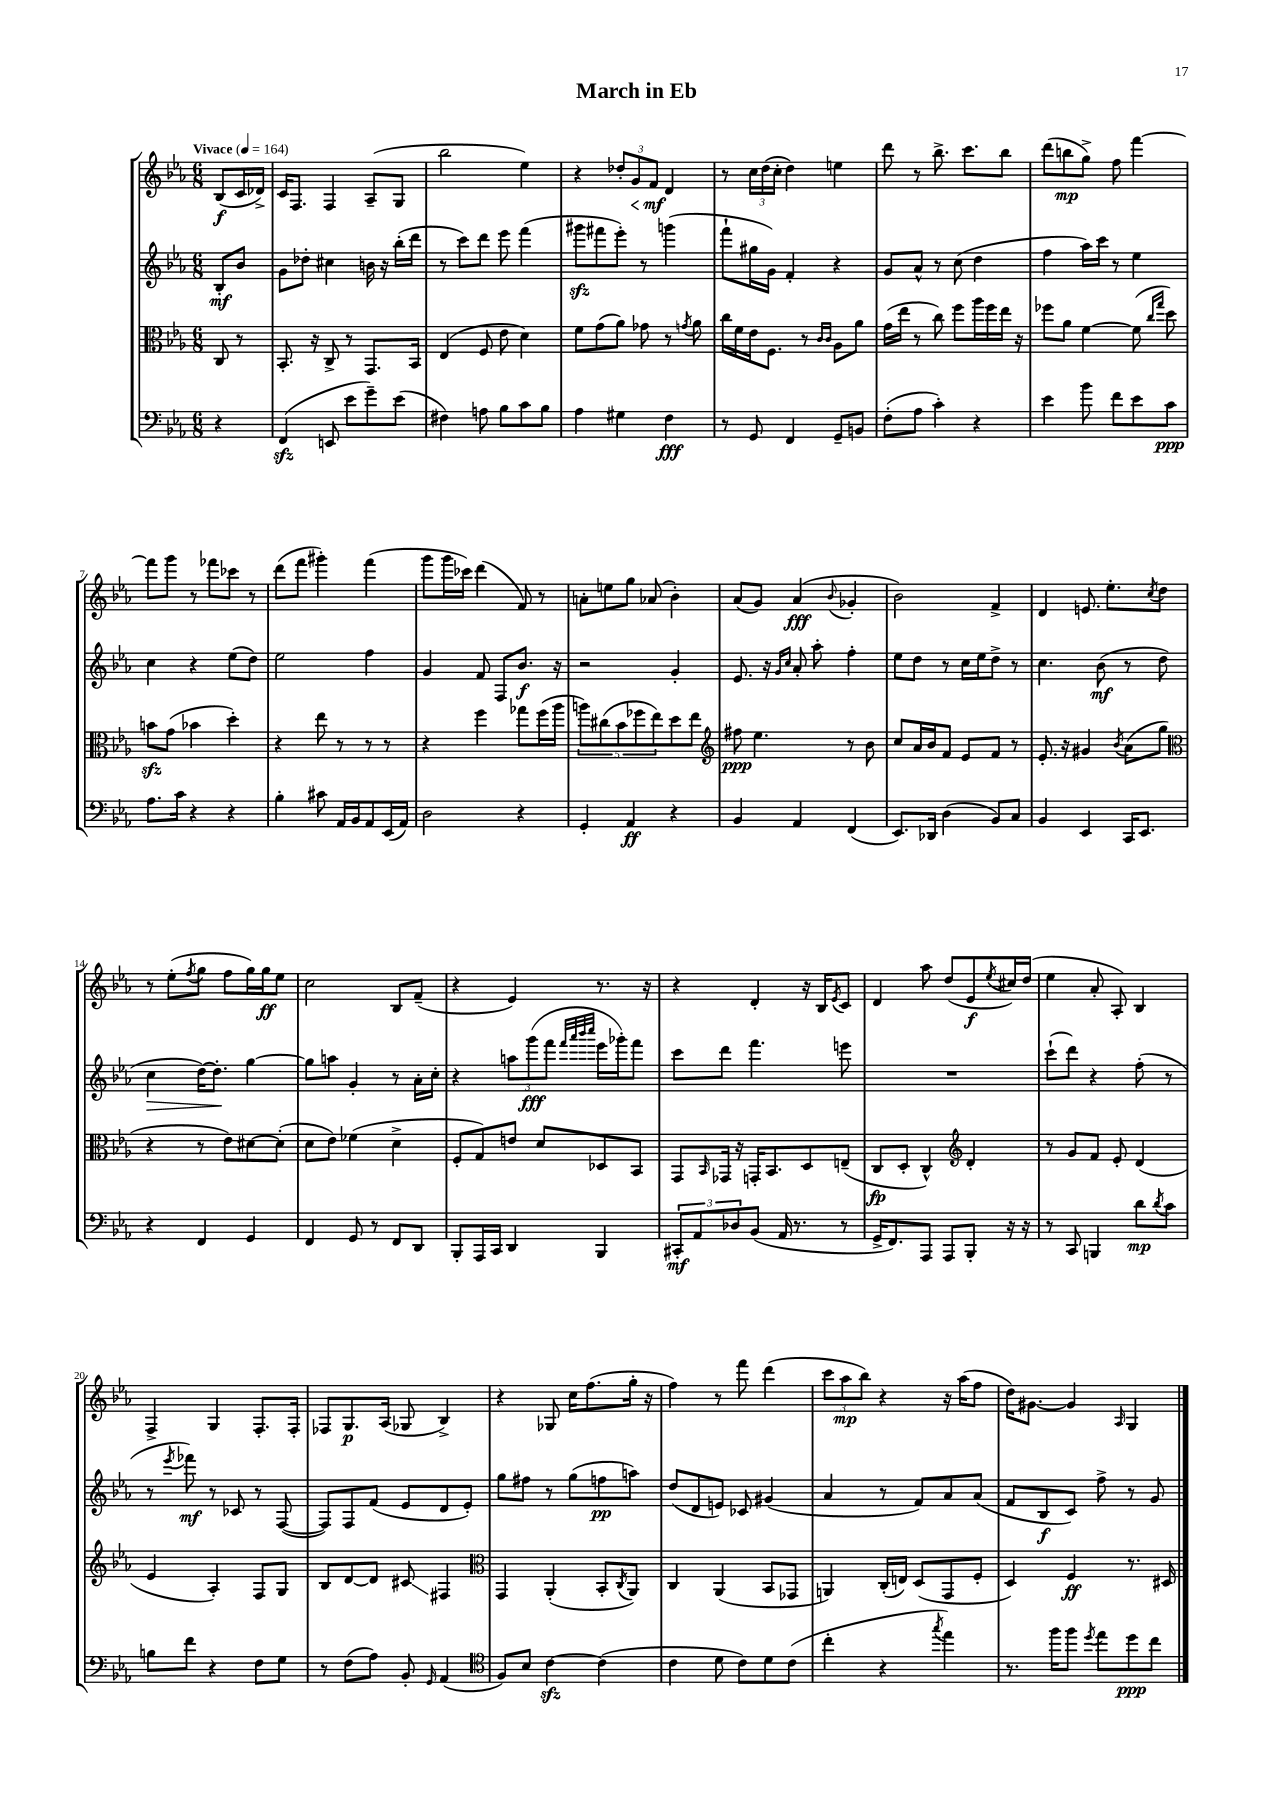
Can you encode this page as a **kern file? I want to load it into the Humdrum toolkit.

**kern	**kern	**kern	**kern
*staff4	*staff3	*staff2	*staff1
*clefF4	*clefC3	*clefG2	*clefG2
*k[b-e-a-]	*k[b-e-a-]	*k[b-e-a-]	*k[b-e-a-]
*M6/8	*M6/8	*M6/8	*M6/8
*MM164	*MM164	*MM164	*MM164
4r	8C/	8B-'/L	(8B-/L
.	8r	8b-/J	16c/L
.	.	.	16d-^/JJ)
=	=	=	=
(4FF/	8.BB-'/	8g\L	16c/LK
.	.	.	8.F/J
.	.	8dd-'\J	.
.	16r	.	.
8EE/	8C^/	4cc#\	4F/
8e-\L	8r	.	.
8g~\)	8.GG/L	16b\	(8A-~/L
.	.	16r	.
(8e-\J	.	(16bb-'\LL	8G/J
.	16BB-/Jk	16ddd\JJ	.
=	=	=	=
4F#\)	(4E-/	8r	2bb-\
.	.	8ccc\L)	.
8A\	8F/	8ddd\J	.
8B-\L	8e-\	8eee-\	.
8c\	4d\)	(4fff\	4ee-\)
8B-\J	.	.	.
=	=	=	=
4A-\	8f\L	8ggg#\L	4r
.	(8g\	8fff#\	.
4G#\	8a-\J)	8eee-'\J)	12dd-'/L
.	.	.	12g/
.	8g-\	8r	.
.	.	.	12f/J
4F\	8r	(4ggg\	4d/
.	8qg/	.	.
.	8a-\	.	.
=	=	=	=
8r	16cc\LL	8fff`\L	8r
.	16f\	.	.
8GG/	16e-\J	16gg#\L	24cc\LL
.	.	.	(24dd\
.	8.F\J	16g\JJ)	.
.	.	.	24cc'\JJ
4FF/	.	4f'/	4dd\)
.	8r	.	.
.	16qqc/LL	.	.
.	16qqc/JJ	.	.
8GG~/L	8A-\L	4r	4ee\
8BB/J	8a-\J	.	.
=	=	=	=
(8F'\L	(16g\LL	8g/L	8ddd\
.	16ee-\JJ	.	.
8A-\J	8r	8a-^^/J	8r
4c'\)	8cc\)	8r	8.bb-^\
.	8ff\L	(8cc\	.
.	.	.	8.ccc\L
4r	16aa-\L	4dd\	.
.	16ff\	.	.
.	16ee-\JJ	.	8bb-\J
.	16r	.	.
=	=	=	=
4e-\	8ff-\L	4ff\	(8ddd\L
.	8a-\J	.	8bb\
8b-\	[4f\	16aa-\LL)	8gg^\J)
.	.	16ccc\JJ	.
8f\L	.	8r	8ff\
8e-\	(8f\]	4ee-\	[4fff\
.	16qqcc/LL	.	.
.	16qqgg/JJ	.	.
8c\J	8dd\)	.	.
=	=	=	=
8.A-\L	8b\L	4cc\	8fff\]L
.	(8g\J	.	8ggg\J
16c\Jk	.	.	.
4r	4b-\	4r	8r
.	.	.	8fff-\L
4r	4dd'\)	(8ee-\L	8ccc-\J
.	.	8dd\J)	8r
=	=	=	=
4B-'\	4r	2ee-\	(8ddd\L
.	.	.	8fff\J
8c#\	8ee-\	.	4ggg#'\)
16AA-/LL	8r	.	.
16BB-/J	.	.	.
8AA-/	8r	4ff\	(4fff\
(16EE-/L	8r	.	.
16AA-/JJ)	.	.	.
=	=	=	=
2D\	4r	4g/	8ggg\L
.	.	.	16ggg\L
.	.	.	16ccc-\JJ)
.	4ff\	8f/	(4ddd\
.	.	8F/L	.
4r	8gg-\L	8.b-/J	8f/)
.	(16ff\L	.	8r
.	16aa-\JJ	16r	.
=	=	=	=
4GG'/	10aa\L)	2r	8a'\L
.	(10cc#\	.	.
.	.	.	8ee\
.	10b-\	.	.
4AA-/	.	.	8gg\J
.	10ff-\	.	.
.	.	.	(8a-/
.	10ee-\)	.	.
4r	8dd\	4g'/	4b-'\)
.	8ee-\J	.	.
=	=	=	=
*	*clefG2	*	*
4BB-/	8ff#\	8.e-/	(8a-/L
.	4.ee-\	.	8g/J)
.	.	16r	.
.	.	16qqg/LL	.
.	.	16qqcc/JJ	.
4AA-/	.	8a-'/	(4a-/
.	.	8aa-'\	.
.	.	.	8qqb-/
(4FF/	8r	4ff'\	4g-'/
.	8b-\	.	.
=	=	=	=
8.EE-/L)	8cc/L	8ee-\L	2b-\)
.	16a-/L	8dd\J	.
16DD-/Jk	16b-/J	.	.
(4D\	8f/J	8r	.
.	8e-/L	16cc\LL	.
.	.	16ee-\J	.
8BB-/L)	8f/J	8dd^\J	4f^/
8C/J	8r	8r	.
=	=	=	=
4BB-/	8.e-'/	4.cc\	4d/
.	16r	.	.
4EE-/	4g#/	.	8.e/
.	.	(8b-\	.
.	.	.	8.ee-'\L
.	8qb-/	.	.
16CC/LK	(8a-\L	8r	.
8.EE-/J	.	.	.
.	.	.	8qcc/
.	8gg\J	8dd\	8dd\J
=	=	=	=
*	*clefC3	*	*
4r	4r	4cc\	8r
.	.	.	(8ee-'\L
.	.	.	8qff/
4FF/	8r	[16dd\LK)	8gg\J
.	.	8.dd'\]J	.
.	8e-\L)	.	8ff\L
4GG/	[8d#\	[4gg\	16gg\L)
.	.	.	16gg\J
.	(8d#'\]J	.	8ee-\J
=	=	=	=
4FF/	8d\L	8gg\]L	2cc\
.	8e-\J)	8aa\J	.
8GG/	(4f-\	4g'/	.
8r	.	.	.
8FF/L	4d^\	8r	8B-/L
8DD/J	.	16a-'\LL	(8f~/J
.	.	16cc'\JJ	.
=	=	=	=
8BBB-'/L	8F'/L	4r	4r
16AAA-/L	8G/)	.	.
16CC/JJ	.	.	.
4DD/	8e/J	12aa\L	4e-/)
.	.	(12ggg\	.
.	8d/L	.	.
.	.	12fff\J	.
.	.	32qqfff/LLL	.
.	.	32qqaaa-/	.
.	.	32qqbbb-/	.
.	.	32qqcccc/JJJ	.
4BBB-/	8D-/	16eee-\LL	8.r
.	.	16ggg-'\J)	.
.	8BB-/J	8fff\J	.
.	.	.	16r
=	=	=	=
12CC#'/L	8GG/L	8ccc\L	4r
12AA-/	.	.	.
.	16qqBB-/	.	.
.	16GG-/Jk	8ddd\J	.
12D-/	.	.	.
.	16r	.	.
(8BB-/J	16GG'/LK	4.fff\	4d'/
.	8.BB-/	.	.
16AA-/	.	.	.
8.r	.	.	.
.	8D/	.	16r
.	.	.	16B-/LK
.	.	.	8qe-/
8r	(8E~/J	8eee\	8c/J
=	=	=	=
16GG^/LK	8C/L	2.r	4d/
8.FF/)	.	.	.
.	8D'/J	.	.
8AAA-/J	4C^^/)	.	8aa-\
8AAA-/L	.	.	(8dd/L
*	*clefG2	*	*
8BBB-'/J	4d'/	.	8e-/
.	.	.	8qee-/
16r	.	.	16cc#/L)
16r	.	.	(16dd/JJ
=	=	=	=
8r	8r	(8ccc`\L	4ee-\
8CC/	8g/L	8ddd\J)	.
4BBB/	8f/J	4r	8a-'/
.	8e-'/	.	8A-'/)
8d\L	(4d/	(8ff'\	4B-/
8qd/	.	.	.
8c\J	.	8r	.
=	=	=	=
8B\L	4e-/	8r	4F^/
.	.	8qeee-/	.
8f\J	.	8fff-\)	.
4r	4A-'/)	8r	4G/
.	.	8c-/	.
8F\L	8F/L	8r	8.F'/L
8G\J	8G/J	([8F/	.
.	.	.	16F'/Jk
=	=	=	=
8r	8B-/L	8F/]L)	8F-/L
(8F\L	[8d/	8F/	8.G/
8A-\J)	8d/]J	(8f/J	.
.	.	.	(16A-/Jk
8BB-'/	8c#/	8e-/L	8G-/
16qqGG/	.	.	.
(4AA-/	4F#/	8d/	4B-^/)
.	.	8e-'/J)	.
=	=	=	=
*clefC4	*clefC3	*	*
8F/L)	4GG/	8gg\L	4r
8B-/J	.	8ff#\J	.
[4c\	(4AA-'/	8r	8G-/
.	.	(8gg\L	16cc\LK
.	.	.	(8.ff\
(4c\]	8BB-'/L	8ff\	.
.	8qC/	.	.
.	8AA-/J)	8aa\J)	16gg'\Jk
.	.	.	16r
=	=	=	=
4c\	4C/	(8dd/L	4ff\)
.	.	8d/	.
8d\	(4AA-/	8e/J)	8r
8c\L)	.	8c-/	8fff\
8d\	8BB-/L	(4g#/	(4ddd\
(8c\J	8GG-/J	.	.
=	=	=	=
4cc'\	4AA/)	4a-/	12ccc\L
.	.	.	12aa-\
.	.	.	12bb-\J)
4r	(16C'/LL	8r	4r
.	16E/JJ)	.	.
.	(8D/L	8f/L)	.
8qgg/	.	.	.
4ee-\)	8GG/	8a-/	16r
.	.	.	(16aa-\LK
.	8F'/J	(8a-/J	8ff\J
=	=	=	=
8.r	4D/)	8f/L	16dd\LK)
.	.	.	[8.g#\J
.	.	8B-/	.
16ff\LK	.	.	.
8ff\J	4F/	8c/J)	4g#/]
8qdd/	.	.	.
8ee-\L	.	8ff^\	.
.	.	.	16qqA-/
8dd\	8.r	8r	4G/
8cc\J	.	8g/	.
.	16D#/	.	.
==	==	==	==
*-	*-	*-	*-
